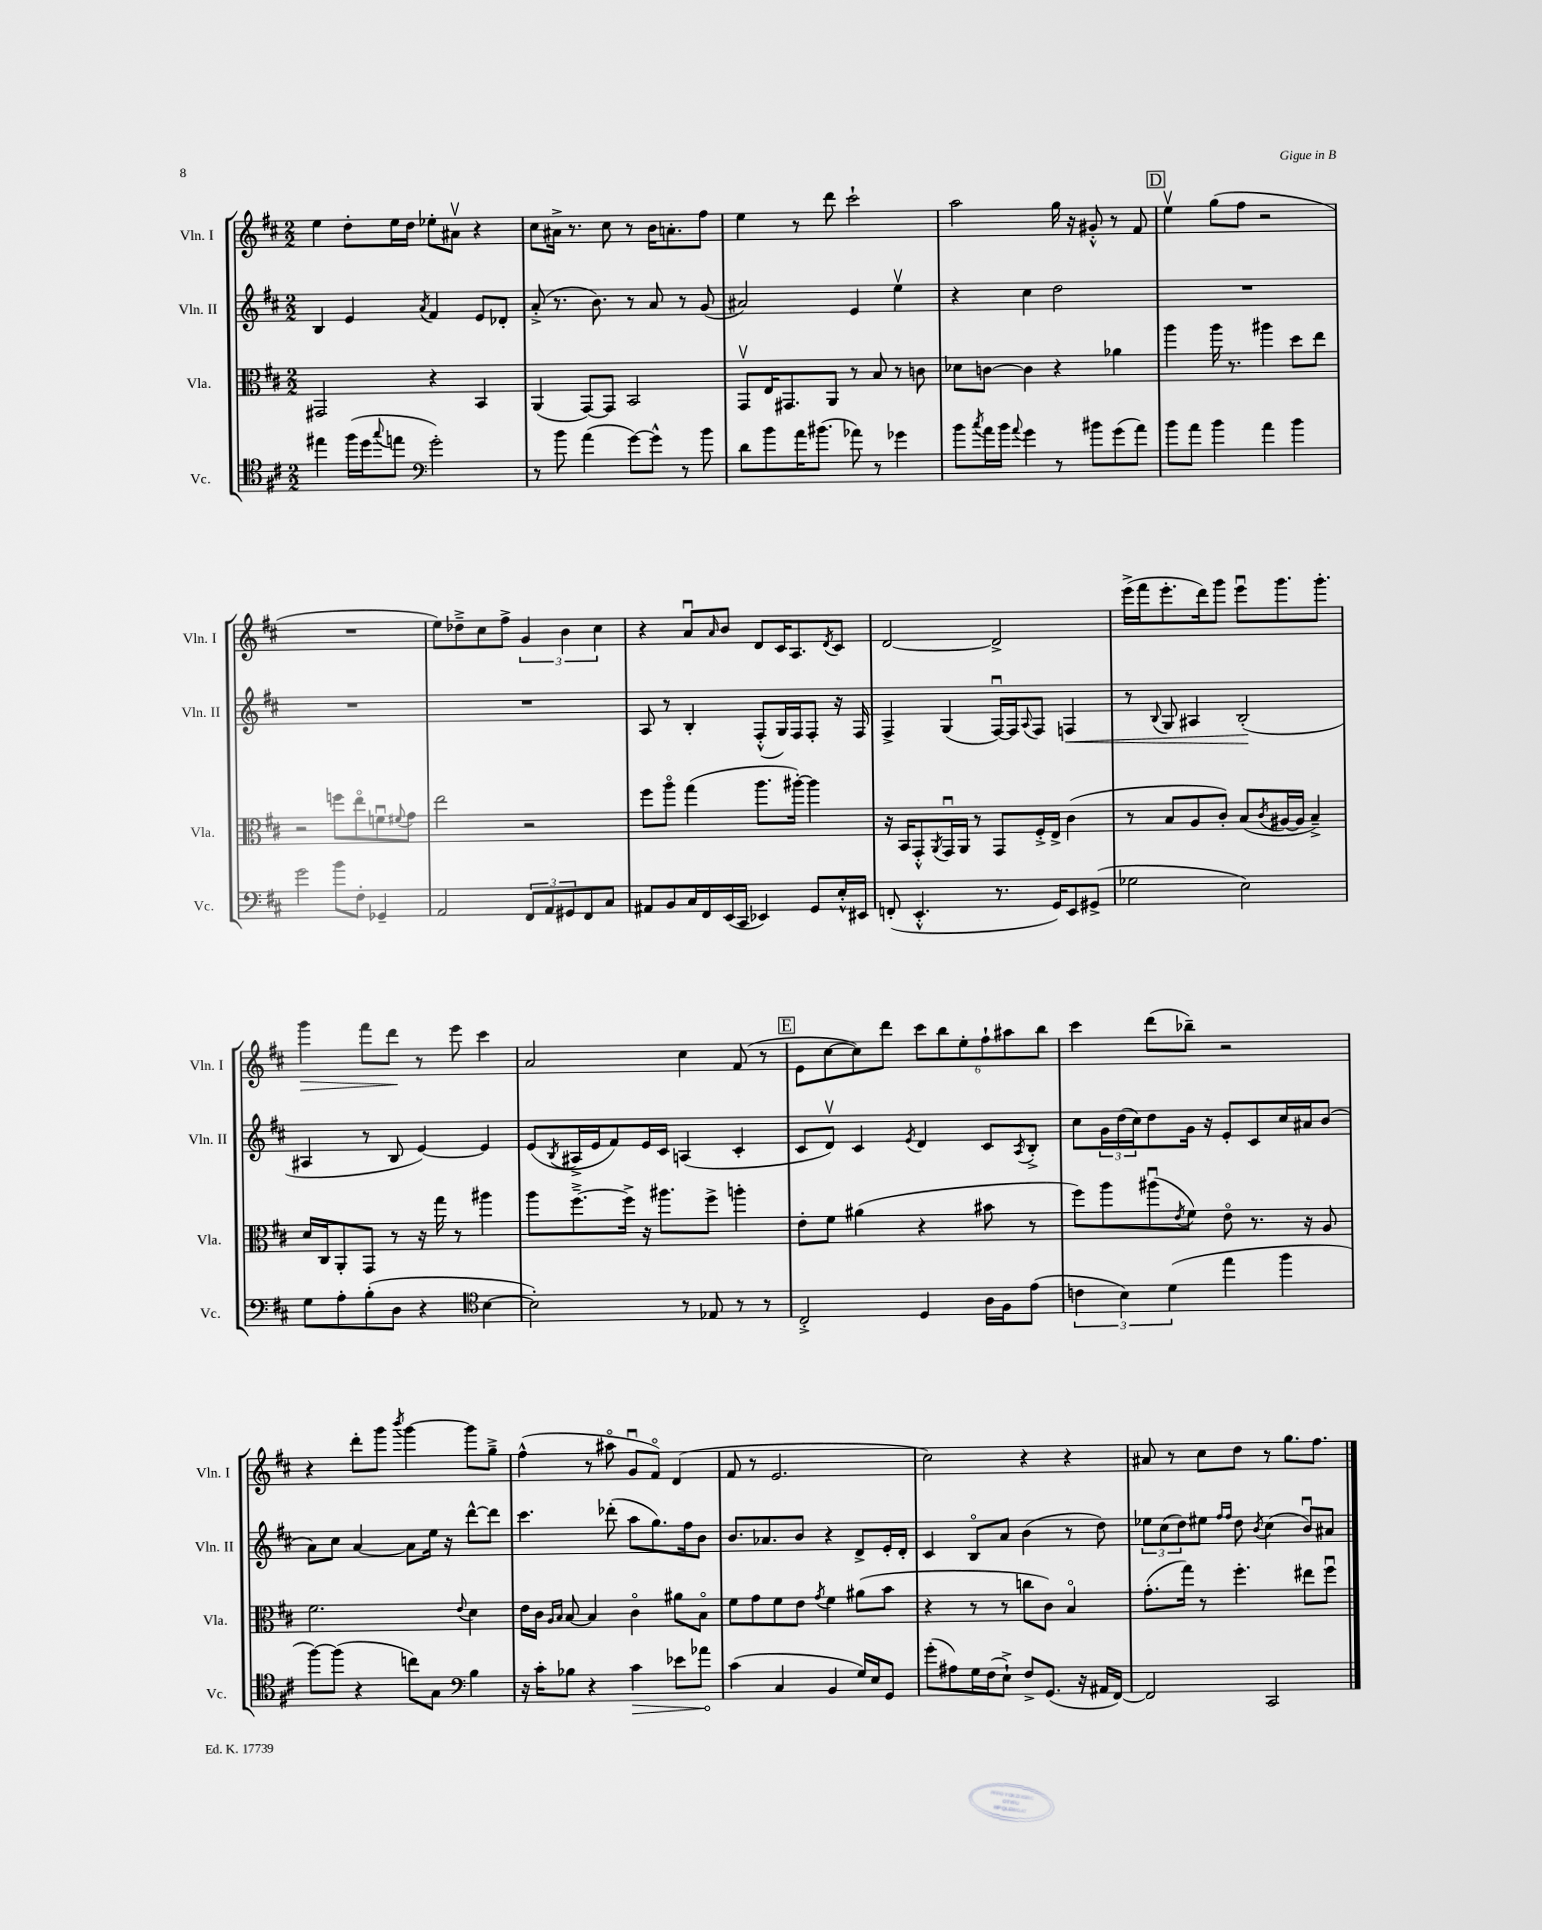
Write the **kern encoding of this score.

**kern	**dynam	**kern	**kern	**dynam	**kern	**dynam
*part4	*part4	*part3	*part2	*part2	*part1	*part1
*staff4	*staff4	*staff3	*staff2	*staff2	*staff1	*staff1
*I"Vc.	*	*I"Vla.	*I"Vln. II	*	*I"Vln. I	*
*I'Vc.	*	*I'Vla.	*I'Vln. II	*	*I'Vln. I	*
*clefC4	*	*clefC3	*clefG2	*	*clefG2	*
*k[f#c#]	*	*k[f#c#]	*k[f#c#]	*	*k[f#c#]	*
*M2/2	*	*M2/2	*M2/2	*	*M2/2	*
=56	=56	=56	=56	=56	=56	=56
4ee#X\	.	2GG#X/	4B/	.	4ee\	.
(16ff#\LL	.	.	4e/	.	8dd'\L	.
16dd\J	.	.	.	.	.	.
8qqgg/	.	.	.	.	.	.
8een\J	.	.	.	.	16ee\L	.
.	.	.	.	.	16dd\JJ	.
*clefF4	*	*	*	*	*	*
.	.	.	8qa/	.	.	.
2g'\)	.	4r	4f#/	.	8ee-X'\L	.
.	.	.	.	.	8a#Xv\J	.
.	.	4BB/	8e/L	.	4r	.
.	.	.	8d-X'/J	.	.	.
=57	=57	=57	=57	=57	=57	=57
8r	.	(4AA/	(8a'^/	.	8cc#\L	.
8b\	.	.	8.r	.	16a#X^\Jk	.
.	.	.	.	.	8.r	.
(4a\	.	[8GG/L)	.	.	.	.
.	.	.	8.b\)	.	.	.
.	.	8GG/J]	.	.	8cc#\	.
[8g\L)	.	2BB/	8r	.	8r	.
8g^^\J]	.	.	8a/	.	16b\KL	.
.	.	.	.	.	8.an'\	.
8r	.	.	8r	.	.	.
8b\	.	.	(8g/	.	8ff#\J	.
=58	=58	=58	=58	=58	=58	=58
8d\L	.	8GGv/L	2a#X/)	.	4ee\	.
8b\	.	16E/K	.	.	.	.
.	.	8.GG#X/	.	.	.	.
16a\K	.	.	.	.	8r	.
(8.b#X\J	.	.	.	.	.	.
.	.	8AA/J	.	.	8ddd\	.
8a-X\)	.	8r	4e/	.	2ccc#`\	.
8r	.	8B/	.	.	.	.
4g-X\	.	8r	4eev\	.	.	.
.	.	8cn\	.	.	.	.
=59	=59	=59	=59	=59	=59	=59
8b\L	.	8d-X\L	4r	.	2aa\	.
8qcc#/	.	.	.	.	.	.
16a\L	.	[8cn\J	.	.	.	.
16b\JJ	.	.	.	.	.	.
8qqa/	.	.	.	.	.	.
4g\	.	4c\]	4cc#\	.	.	.
8r	.	4r	2dd\	.	16gg\	.
.	.	.	.	.	16r	.
8b#X\L	.	.	.	.	8g#X'^^/	.
(8g\	.	4a-X\	.	.	8r	.
8a\J)	.	.	.	.	8f#/	.
!!LO:REH:place=s1:t=D
=60	=60	=60	=60	=60	=60	=60
8b\L	.	4aa\	1r	.	4eev\	.
8a\J	.	.	.	.	.	.
4b\	.	16aa\	.	.	(8gg\L	.
.	.	8.r	.	.	.	.
.	.	.	.	.	8ff#\J	.
4a\	.	4aa#X\	.	.	2r	.
4b\	.	8dd\L	.	.	.	.
.	.	8ee\J	.	.	.	.
!!LO:LB:g=z
=61	=61	=61	=61	=61	=61	=61
2g\	.	2r	1r	.	1r	.
8b\L	.	8ffn\L	.	.	.	.
8F#'\J	.	8ee\	.	.	.	.
4GG-X~/	.	8fnu\	.	.	.	.
.	.	8qqf#X/	.	.	.	.
.	.	8g\J	.	.	.	.
=62	=62	=62	=62	=62	=62	=62
2AA/	.	2ee\	1r	.	8ee\L)	.
.	.	.	.	.	8dd-X~^\	.
.	.	.	.	.	8cc#\	.
.	.	.	.	.	8ff#^\J	.
12FF#/L	.	2r	.	.	6g/	.
12AA/	.	.	.	.	.	.
12GG#X/	.	.	.	.	6b\	.
8FF#/	.	.	.	.	.	.
.	.	.	.	.	6cc#\	.
8C#/J	.	.	.	.	.	.
=63	=63	=63	=63	=63	=63	=63
8AA#X/L	.	8ff#\L	8A/	.	4r	.
8BB/	.	8aa\J	8r	.	.	.
16C#/L	.	(4gg\	4B'/	.	8au/L	.
16FF#/	.	.	.	.	.	.
.	.	.	.	.	16qqa/	.
(16EE/	.	.	.	.	8b/J	.
16CC#/JJ	.	.	.	.	.	.
4EE-X/)	.	8.aa\L	(8F#'^^/L	.	8d/L	.
.	.	.	16G/L)	.	16c#/K	.
.	.	[16aa#X'\Jk)	16F#/J	.	8.A/	.
8GG/L	.	4aa#\]	8F#'/J	.	.	.
.	.	.	.	.	8qd/	.
16E'^^/L	.	.	16r	.	8c#/J	.
16EE#X/JJ	.	.	16F#/	.	.	.
=64	=64	=64	=64	=64	=64	=64
(8FFn'/	.	16r	4F#^/	.	[2d/	.
.	.	16BB/KL	.	.	.	.
4.EE'^^/	.	8GG'^^/	.	.	.	.
.	.	8qAA/	.	.	.	.
.	.	16GGu/L	(4G/	.	.	.
.	.	16AA/JJ	.	.	.	.
.	.	8r	.	.	.	.
8.r	.	8GG/L	[16F#u/LL)	.	2d^/]	.
.	.	.	16F#/J]	.	.	.
.	.	.	8qqA/	.	.	.
.	.	16F#'^/L	8F#/J	.	.	.
16GG/KL)	.	16E^/JJ	.	.	.	.
!	!	!	!	!LO:HP:b	!	!
8EE/	.	(4c#\	4Fn/	<	.	.
(8GG#X^/J	.	.	.	.	.	.
=65	=65	=65	=65	=65	=65	=65
2G-X\	.	8r	8r	.	(16eee^\LL	.
.	.	.	.	.	16fff#\J	.
.	.	.	8qqB/	.	.	.
.	.	8B/L	8G/	.	8.eee'\	.
.	.	8A/	4A#X/	.	.	.
.	.	.	.	.	16ddd\k)	.
.	.	8c#'/J)	.	.	8ggg\J	.
2E\)	.	(8B/L	(2B'/	.	8eeeu\L	.
.	.	8qc#/	.	.	.	.
.	.	[16A#X/L	.	.	8.ggg\	.
.	.	16A#/JJ]	.	.	.	.
.	.	4B~^/)	.	.	.	.
.	.	.	.	.	8.ggg'\J	.
.	.	.	.	[	.	.
!!LO:LB:g=z
=66	=66	=66	=66	=66	=66	=66
!	!	!	!	!	!	!LO:HP:b
8G\L	.	16d/LL	4A#X/	.	4ggg\	>
.	.	16C#/J	.	.	.	.
8A'\	.	8AA'/	.	.	.	.
(8B'\	.	8GG/J	8r	.	8fff#\L	.
8D\J	.	8r	8B/	.	8ddd\J	.
4r	.	16r	[4e/)	.	8r	]
.	.	16gg\	.	.	.	.
.	.	8r	.	.	8eee\	.
*clefC4	*	*	*	*	*	*
[4B\	.	4aa#X\	4e/]	.	4ccc#\	.
=67	=67	=67	=67	=67	=67	=67
2B'\])	.	8aa\L	(8e/L	.	2a/	.
.	.	.	8qB/	.	.	.
.	.	[8.ff#~^\	16A#X^/L	.	.	.
.	.	.	16e/J	.	.	.
.	.	.	8f#/)	.	.	.
.	.	16ff#^\Jk]	.	.	.	.
.	.	16r	16e/L	.	.	.
.	.	8.aa#X\L	16c#/JJ	.	.	.
8r	.	.	(4An/	.	4cc#\	.
8E-X/	.	8ff#^\J	.	.	.	.
8r	.	4aan'\	4c#'/	.	(8f#/	.
8r	.	.	.	.	8r	.
!!LO:REH:place=s1:t=E
=68	=68	=68	=68	=68	=68	=68
2C#'^/	.	8e'\L	8c#/L	.	8e\L	.
.	.	8f#\J	8dv/J)	.	[8cc#\	.
.	.	(4a#X\	4c#/	.	8cc#\])	.
.	.	.	.	.	8ddd\J	.
.	.	.	8qe/	.	.	.
4D/	.	4r	4d/	.	12ccc#\L	.
.	.	.	.	.	12bb\	.
.	.	.	.	.	12ee'\	.
16A\LL	.	8b#X\	8c#/L	.	12ff#`\	.
16F#\J	.	.	.	.	.	.
.	.	.	.	.	12aa#X\	.
.	.	.	8qA/	.	.	.
(8e\J	.	8r	8B'^/J	.	.	.
.	.	.	.	.	12bb\J	.
=69	=69	=69	=69	=69	=69	=69
6cn\	.	8ff#\L)	8cc#\L	.	4ccc#\	.
.	.	8aa\	24g\L	.	.	.
6B\)	.	.	(24dd\	.	.	.
.	.	.	24cc#\J)	.	.	.
.	.	(8aa#Xu\	8dd\	.	(8ddd\L	.
(6d\	.	.	.	.	.	.
.	.	8qe/	.	.	.	.
.	.	8f#\J)	16g\Jk	.	8bb-X~\J)	.
.	.	.	16r	.	.	.
4ee\	.	8e\	8e'/L	.	2r	.
.	.	8.r	8c#/	.	.	.
4ff#\	.	.	16cc#/L	.	.	.
.	.	16r	16a#X/J	.	.	.
.	.	8A/	(8b/J	.	.	.
!!LO:LB:g=z
=70	=70	=70	=70	=70	=70	=70
[8ff#\L)	.	2.f#\	8a\L)	.	4r	.
(8ff#\J]	.	.	8cc#\J	.	.	.
4r	.	.	[4a/	.	8ddd'\L	.
.	.	.	.	.	8ggg\J	.
.	.	.	.	.	8qbbb/	.
8ccn\L)	.	.	8a\L]	.	[4ggg\	.
8G\J	.	.	16ee\Jk	.	.	.
.	.	.	16r	.	.	.
*clefF4	*	*	*	*	*	*
.	.	8qqe/	.	.	.	.
4B\	.	4d\	[8ddd^^\L	.	8ggg\L]	.
.	.	.	8ddd\J]	.	8gg~^\J	.
=71	=71	=71	=71	=71	=71	=71
16r	.	16e\LL	4.ccc#\	.	(4ff#^^\	.
16c#'\KL	.	16c#\JJ	.	.	.	.
.	.	16qqA/LL	.	.	.	.
.	.	16qqB/JJ	.	.	.	.
8B-X\J	.	[8B/	.	.	.	.
4r	.	4B/]	.	.	8r	.
.	.	.	(8ddd-X'\	.	8aa#X\	.
!	!LO:HP:b	!	!	!	!	!
4c#\	>	4c#\	8aa\L	.	8gu/L	.
.	.	.	8.gg\)	.	8f#/J)	.
8e-X\L	.	8a#X\L	.	.	(4d/	.
.	.	.	16ff#\k	.	.	.
8a-X\J	.	8B\J	8b\J	.	.	.
.	]	.	.	.	.	.
=72	=72	=72	=72	=72	=72	=72
(4c#\	.	8f#\L	8.b/L	.	8f#/	.
.	.	8g\	.	.	8r	.
.	.	.	8.a-X/	.	.	.
4C#/	.	8f#\	.	.	2.e/	.
.	.	8e\J	8b/J	.	.	.
.	.	8qg/	.	.	.	.
4BB/	.	4f#\	4r	.	.	.
16G/LL)	.	(8a#X\L	8d^/L	.	.	.
16E/J	.	.	.	.	.	.
8GG/J	.	8b\J	16e'/L	.	.	.
.	.	.	16d'/JJ	.	.	.
=73	=73	=73	=73	=73	=73	=73
(8g'\L	.	4r	4c#/	.	2cc#\)	.
8A#X\)	.	.	.	.	.	.
16G\L	.	8r	8B/L	.	.	.
(16F#\J	.	.	.	.	.	.
8E`^\J)	.	8r	8a/J	.	.	.
8F#^/L	.	8ccn\L	(4b\	.	4r	.
(8.GG/J	.	8c#\J)	.	.	.	.
.	.	4B/	8r	.	4r	.
16r	.	.	.	.	.	.
16AA#X/LL	.	.	8dd\)	.	.	.
[16FF#/JJ)	.	.	.	.	.	.
=74	=74	=74	=74	=74	=74	=74
2FF#/]	.	(8.g'\L	12ee-X\L	.	8a#X/	.
.	.	.	(12cc#\	.	.	.
.	.	.	.	.	8r	.
.	.	.	12dd\)	.	.	.
.	.	16gg\Jk)	.	.	.	.
.	.	8r	8ee#X\J	.	8cc#\L	.
.	.	.	16qqff#/LL	.	.	.
.	.	.	16qqff#/JJ	.	.	.
.	.	4.ff#'\	8dd\	.	8dd\J	.
.	.	.	8qb/	.	.	.
2CC#/	.	.	(4cc#\	.	8r	.
.	.	.	.	.	8.gg\L	.
.	.	8ee#X\L	8bu/L)	.	.	.
.	.	.	.	.	8.ff#\J	.
.	.	8ff#u\J	8a#X/J	.	.	.
==	==	==	==	==	==	==
*-	*-	*-	*-	*-	*-	*-
